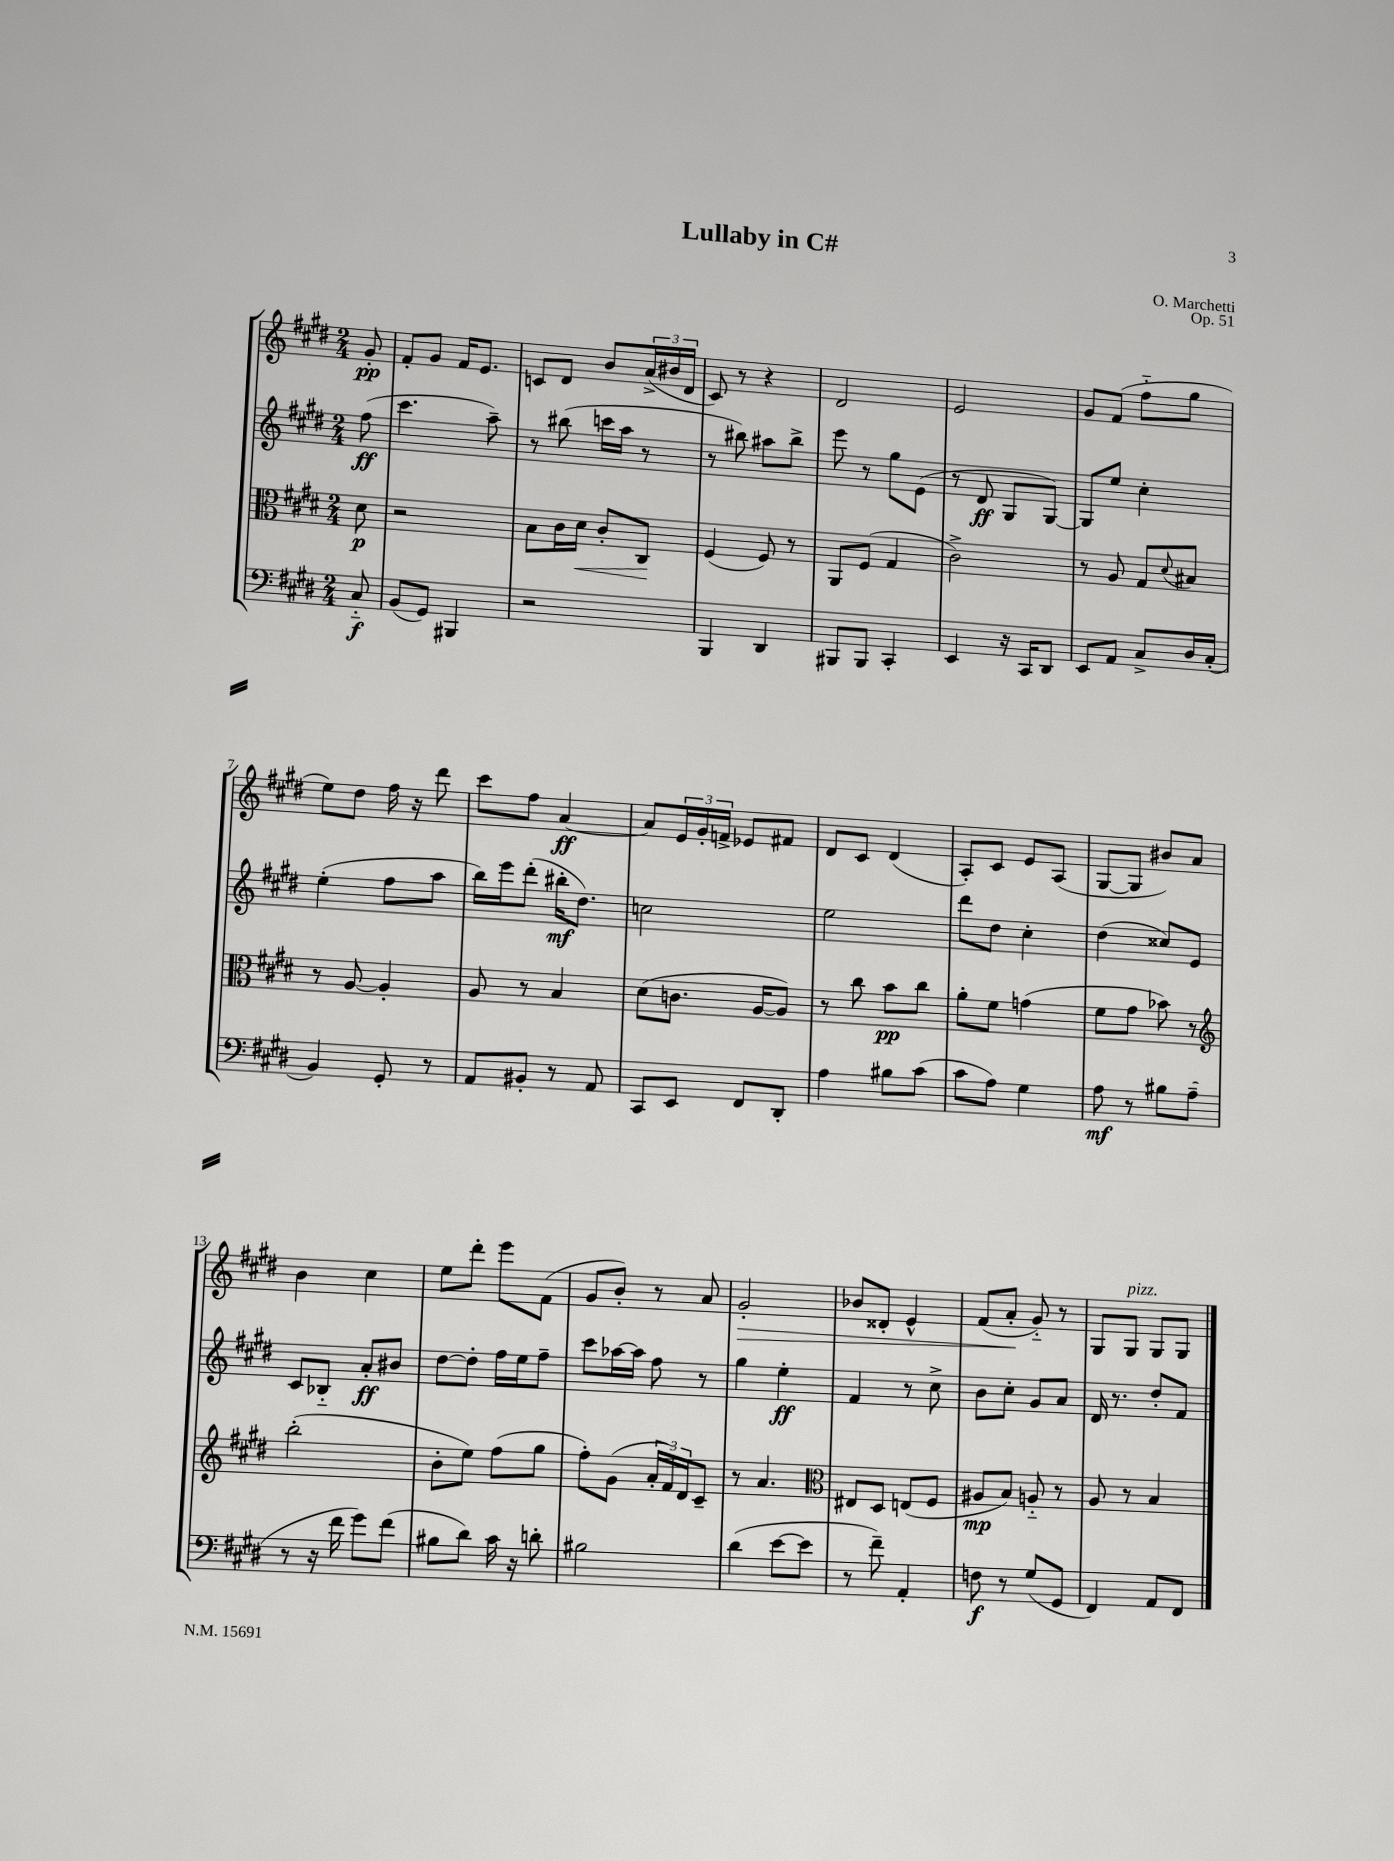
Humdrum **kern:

**kern	**dynam	**kern	**dynam	**kern	**dynam	**kern	**dynam
*part4	*part4	*part3	*part3	*part2	*part2	*part1	*part1
*staff4	*staff4	*staff3	*staff3	*staff2	*staff2	*staff1	*staff1
*clefF4	*	*clefC3	*	*clefG2	*	*clefG2	*
*k[f#c#g#d#]	*	*k[f#c#g#d#]	*	*k[f#c#g#d#]	*	*k[f#c#g#d#]	*
*M2/4	*	*M2/4	*	*M2/4	*	*M2/4	*
=	=	=	=	=	=	=	=
8C#/	f	8d#\	p	(8ff#\	ff	8g#'/	pp
=1	=1	=1	=1	=1	=1	=1	=1
(8BB/L	.	2r	.	4.ccc#\	.	8f#'/L	.
8GG#/J)	.	.	.	.	.	8g#/J	.
4BBB#X/	.	.	.	.	.	16f#/KL	.
.	.	.	.	.	.	8.e/J	.
.	.	.	.	8aa~\)	.	.	.
=2	=2	=2	=2	=2	=2	=2	=2
2r	.	8B\L	.	8r	.	8cn/L	.
.	.	16c#\L	.	(8bb#X\	.	8d#/J	.
!	!	!	!LO:HP:b	!	!	!	!
.	.	16d#\JJ	<	.	.	.	.
.	.	8c#'/L	.	16cccn\LL	.	8b/L	.
.	.	.	.	16aa\JJ	.	.	.
.	.	8C#/J	.	8r	.	(24a^/L	.
.	.	.	.	.	.	24b#X/	.
.	.	.	.	.	.	24d#/JJ	.
.	.	.	[	.	.	.	.
=3	=3	=3	=3	=3	=3	=3	=3
4BBB/	.	(4F#/	.	8r	.	8c#/)	.
.	.	.	.	8bb#X\)	.	8r	.
4DD#/	.	8F#/)	.	8aa#X\L	.	4r	.
.	.	8r	.	8bb#^\J	.	.	.
=4	=4	=4	=4	=4	=4	=4	=4
8BBB#X/L	.	8AA/L	.	8eee\	.	2d#/	.
8BBB#/J	.	(8F#/J	.	8r	.	.	.
4CC#'/	.	4G#/	.	8gg#\L	.	.	.
.	.	.	.	(8e\J	.	.	.
=5	=5	=5	=5	=5	=5	=5	=5
4EE/	.	2c#^\)	.	8r	.	2e/	.
.	.	.	.	8d#/	ff	.	.
16r	.	.	.	8G#/L	.	.	.
16CC#/KL	.	.	.	.	.	.	.
8DD#/J	.	.	.	[8G#/J)	.	.	.
=6	=6	=6	=6	=6	=6	=6	=6
8EE/L	.	8r	.	8G#/L]	.	8g#/L	.
8AA/J	.	8A/	.	8ee/J	.	(8f#/J	.
8C#^/L	.	8G#/L	.	4cc#'\	.	8ff#\L	.
.	.	8qqd#/	.	.	.	.	.
16D#/L	.	8B#X/J	.	.	.	8gg#\J	.
(16C#'/JJ	.	.	.	.	.	.	.
!!LO:LB:g=z
=7	=7	=7	=7	=7	=7	=7	=7
4BB/)	.	8r	.	(4ee'\	.	8ee\L)	.
.	.	[8A/	.	.	.	8dd#\J	.
8GG#'/	.	4A'/]	.	8ff#\L	.	16ff#\	.
.	.	.	.	.	.	16r	.
8r	.	.	.	8aa\J	.	8ddd#\	.
=8	=8	=8	=8	=8	=8	=8	=8
8AA/L	.	8A/	.	16bb\LL)	.	8ccc#\L	.
.	.	.	.	16eee\J	.	.	.
8BB#X'/J	.	8r	.	(8ddd#'\J	.	8ff#\J	.
8r	.	4B/	.	16bb#X'\KL	mf	[4a/	ff
.	.	.	.	8.dd#\J)	.	.	.
8AA/	.	.	.	.	.	.	.
=9	=9	=9	=9	=9	=9	=9	=9
8CC#/L	.	(8d#\L	.	2ccn\	.	8a/L]	.
8EE/J	.	8.cn\J	.	.	.	24e/L	.
.	.	.	.	.	.	24g#'/	.
.	.	.	.	.	.	24fn^/JJ	.
8FF#/L	.	.	.	.	.	8e-X/L	.
.	.	[16A/KL	.	.	.	.	.
8DD#'/J	.	8A/J])	.	.	.	8f#X/J	.
=10	=10	=10	=10	=10	=10	=10	=10
4A\	.	8r	.	2ee\	.	8d#/L	.
.	.	8cc#\	.	.	.	8c#/J	.
8B#X\L	.	8b\L	pp	.	.	(4d#/	.
(8c#\J	.	8cc#\J	.	.	.	.	.
=11	=11	=11	=11	=11	=11	=11	=11
8c#\L	.	8a'\L	.	8ddd#\L	.	8A'/L)	.
8A\J)	.	8f#\J	.	8dd#\J	.	8c#/J	.
4G#\	.	(4gn\	.	4cc#'\	.	8e/L	.
.	.	.	.	.	.	(8A/J	.
=12	=12	=12	=12	=12	=12	=12	=12
8A\	mf	8f#\L	.	(4dd#\	.	[8G#/L	.
8r	.	8g#\J	.	.	.	8G#/J]	.
8B#X\L	.	8b-X\)	.	8cc##X/L)	.	8b#X/L)	.
(8A~\J	.	8r	.	8e/J	.	8a/J	.
!!LO:LB:g=z
=13	=13	=13	=13	=13	=13	=13	=13
*	*	*clefG2	*	*	*	*	*
8r	.	(2bb'\	.	8c#/L	.	4b\	.
16r	.	.	.	8B-X/J	.	.	.
16f#\	.	.	.	.	.	.	.
8g#\L)	.	.	.	8a'/L	ff	4cc#\	.
(8f#\J	.	.	.	8b#X/J	.	.	.
=14	=14	=14	=14	=14	=14	=14	=14
8B#X\L	.	8b'\L	.	[8dd#\L	.	8ee\L	.
8d#\J)	.	8ee\J)	.	8dd#'\J]	.	8ddd#'\J	.
16c#\	.	(8ff#\L	.	16ff#\LL	.	8eee\L	.
16r	.	.	.	16ee\J	.	.	.
8dn'\	.	8gg#\J	.	8ff#~\J	.	(8f#\J	.
=15	=15	=15	=15	=15	=15	=15	=15
2B#X\	.	8ff#'\L)	.	8ccc#\L	.	8g#/L	.
.	.	(8g#\J	.	[16aa-X\L	.	8b'/J)	.
.	.	.	.	16aa-\JJ]	.	.	.
.	.	24a'/LL	.	8ff#\	.	8r	.
.	.	24f#/)	.	.	.	.	.
.	.	24d#/J	.	.	.	.	.
.	.	8c#~/J	.	8r	.	8a/	.
=16	=16	=16	=16	=16	=16	=16	=16
!	!	!	!	!	!	!	!LO:HP:b
(4d#\	.	8r	.	4gg#\	.	2g#'/	>
.	.	4.a/	.	.	.	.	.
[8e\L	.	.	.	4ee'\	ff	.	.
8e\J]	.	.	.	.	.	.	.
=17	=17	=17	=17	=17	=17	=17	=17
*	*	*clefC3	*	*	*	*	*
8r	.	8E#X/L	.	4f#/	.	8b-X/L	.
8f#~\)	.	8D#/J	.	.	.	8d##X'/J	.
4AA'/	.	(8En/L	.	8r	.	4e^^/	.
.	.	8F#/J	.	8cc#^\	.	.	.
=18	=18	=18	=18	=18	=18	=18	=18
8Fn\	f	8A#X/L	mp	8b\L	.	(8f#/L	.
8r	.	8B/J)	.	8cc#'\J	.	8a'/J	.
(8G#/L	.	8An/	.	8g#/L	.	8g#/)	]
8GG#/J	.	8r	.	8a/J	.	8r	.
=19	=19	=19	=19	=19	=19	=19	=19
4FF#/)	.	8A/	.	16d#/	.	8G#/L	.
.	.	.	.	8.r	.	.	.
!	!	!	!	!	!	!LO:TX:a:i:t=pizz.	!
.	.	8r	.	.	.	8G#/J	.
8AA/L	.	4B/	.	8dd#'/L	.	8G#/L	.
8FF#/J	.	.	.	8f#/J	.	8G#/J	.
==	==	==	==	==	==	==	==
*-	*-	*-	*-	*-	*-	*-	*-
